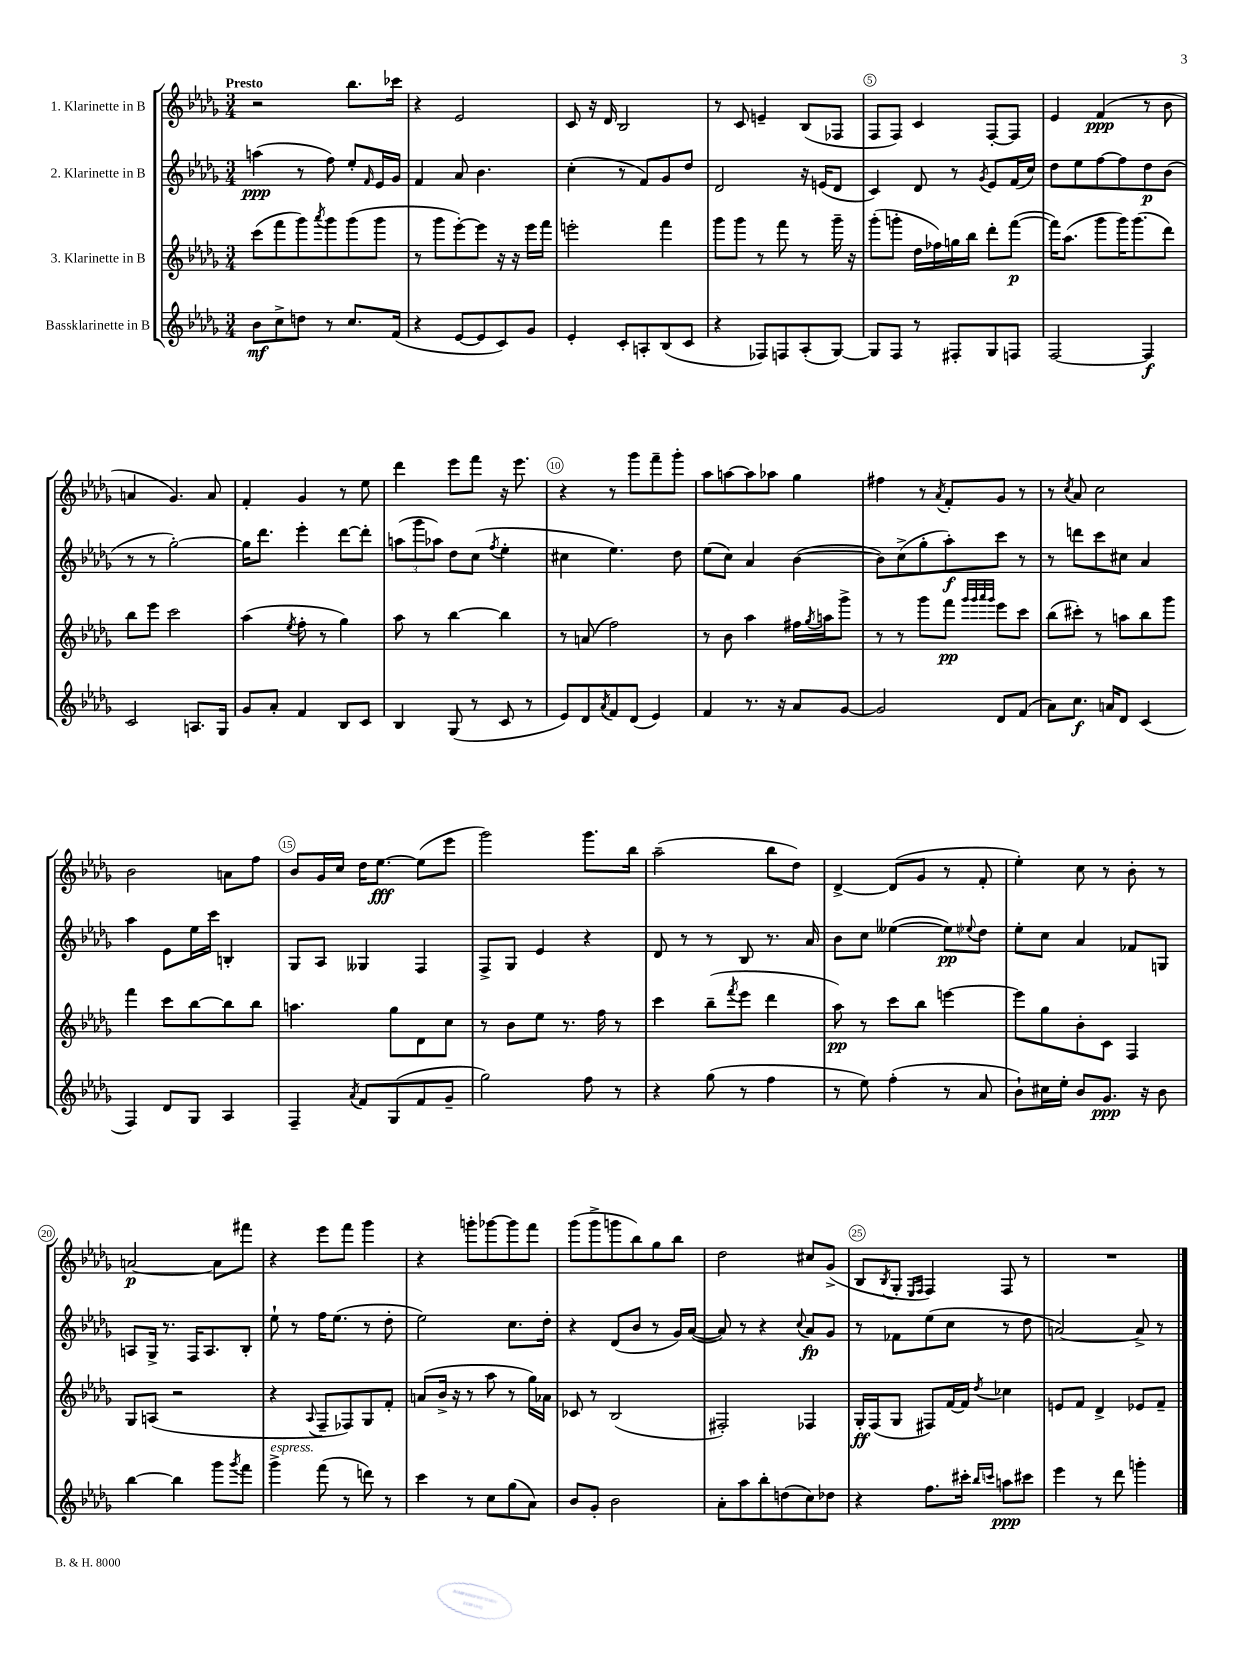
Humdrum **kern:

**kern	**dynam	**kern	**dynam	**kern	**dynam	**kern	**dynam
*part4	*part4	*part3	*part3	*part2	*part2	*part1	*part1
*staff4	*staff4	*staff3	*staff3	*staff2	*staff2	*staff1	*staff1
*I"Bassklarinette in B	*	*I"3. Klarinette in B	*	*I"2. Klarinette in B	*	*I"1. Klarinette in B	*
*clefG2	*	*clefG2	*	*clefG2	*	*clefG2	*
*k[b-e-a-d-g-]	*	*k[b-e-a-d-g-]	*	*k[b-e-a-d-g-]	*	*k[b-e-a-d-g-]	*
*M3/4	*	*M3/4	*	*M3/4	*	*M3/4	*
=1	=1	=1	=1	=1	=1	=1	=1
!	!	!	!	!	!	!LO:TX:a:B:t=Presto	!
8b-\L	mf	(8ccc\L	.	(4aan\	ppp	2r	.
8cc^\	.	8fff\	.	.	.	.	.
8ddn\J	.	8ggg-\)	.	8r	.	.	.
.	.	8qaaa-/	.	.	.	.	.
8r	.	8ggg-\	.	8ff\)	.	.	.
8.cc/L	.	(8ggg-\	.	8ee-'/L	.	8.bb-\L	.
.	.	.	.	16qqf/	.	.	.
.	.	8ggg-\J	.	16e-/L	.	.	.
(16f/Jk	.	.	.	16g-/JJ	.	16ccc-X\Jk	.
=2	=2	=2	=2	=2	=2	=2	=2
4r	.	8r	.	4f/	.	4r	.
.	.	8ggg-\L	.	.	.	.	.
[8e-/L	.	[8eee-'\)	.	8a-/	.	2e-/	.
8e-/]	.	8eee-\J]	.	4.b-\	.	.	.
8c/)	.	16r	.	.	.	.	.
.	.	16r	.	.	.	.	.
8g-/J	.	16eee-\LL	.	.	.	.	.
.	.	16fff\JJ	.	.	.	.	.
=3	=3	=3	=3	=3	=3	=3	=3
4e-'/	.	2eeen'\	.	(4cc'\	.	8c/	.
.	.	.	.	.	.	16r	.
.	.	.	.	.	.	16d-/	.
8c'/L	.	.	.	8r	.	2B-/	.
8An'/	.	.	.	8f/L)	.	.	.
(8B-/	.	4fff\	.	8g-/	.	.	.
8c/J	.	.	.	8dd-/J	.	.	.
=4	=4	=4	=4	=4	=4	=4	=4
4r	.	8ggg-\L	.	2d-/	.	8r	.
.	.	8ggg-\J	.	.	.	8c/	.
8F-X/L)	.	8r	.	.	.	4en~/	.
8Fn/	.	8fff\	.	.	.	.	.
(8A-'/	.	8r	.	16r	.	(8B-/L	.
.	.	.	.	(16en/KL	.	.	.
[8G-/J)	.	16ggg-~\	.	8d-/J	.	8F-X/J	.
.	.	16r	.	.	.	.	.
=5	=5	=5	=5	=5	=5	=5	=5
8G-/L]	.	(8ggg-'\L	.	4c/)	.	8F/L	.
8F/J	.	8gggn'\J	.	.	.	8F/J)	.
8r	.	16dd-\LL	.	8d-/	.	4c/	.
.	.	16ff-X\)	.	.	.	.	.
8F#X'/L	.	16ggn\	.	8r	.	.	.
.	.	16bb-\JJ	.	.	.	.	.
.	.	.	.	8qg-/	.	.	.
8G-/	.	8ddd-'\L	.	8e-/L	.	[8F'/L	.
8Fn/J	.	([8fff\J	p	(16f/L	.	8F/J]	.
.	.	.	.	16cc/JJ)	.	.	.
=6	=6	=6	=6	=6	=6	=6	=6
[2F/	.	16fff\KL])	.	8dd-\L	.	4e-/	.
.	.	(8.aa-\J	.	.	.	.	.
.	.	.	.	8ee-\	.	.	.
.	.	8ggg-\L	.	[8ff\	.	(4f/	ppp
.	.	16ggg-\K)	.	8ff\]	.	.	.
.	.	(8.ggg-\	.	.	.	.	.
4F/]	f	.	.	8dd-\	p	8r	.
.	.	8ddd-\J)	.	(8b-\J	.	8b-\	.
!!LO:LB:g=z
=7	=7	=7	=7	=7	=7	=7	=7
2c/	.	8bb-\L	.	8r	.	4an/	.
.	.	8eee-\J	.	8r	.	.	.
.	.	2ccc\	.	[2gg-'\)	.	4.g-/)	.
8.An/L	.	.	.	.	.	.	.
.	.	.	.	.	.	8a/	.
16G-/Jk	.	.	.	.	.	.	.
=8	=8	=8	=8	=8	=8	=8	=8
8g-/L	.	(4aa-\	.	16gg-\KL]	.	4f'/	.
.	.	.	.	8.ddd-\J	.	.	.
8a-'/J	.	.	.	.	.	.	.
.	.	8qee-/	.	.	.	.	.
4f/	.	8ff'\	.	4eee-'\	.	4g-/	.
.	.	8r	.	.	.	.	.
8B-/L	.	4gg-\)	.	[8ddd-\L	.	8r	.
8c/J	.	.	.	8ddd-'\J]	.	8ee-\	.
=9	=9	=9	=9	=9	=9	=9	=9
4B-/	.	8aa-\	.	(12aan\L	.	4ddd-\	.
.	.	.	.	12ggg-\	.	.	.
.	.	8r	.	.	.	.	.
.	.	.	.	12aa-X\J)	.	.	.
(8G-/	.	[4bb-\	.	8dd-\L	.	8eee-\L	.
8r	.	.	.	(8cc\J	.	8fff\J	.
.	.	.	.	8qff/	.	.	.
8c/	.	4bb-\]	.	4ee-'\	.	16r	.
.	.	.	.	.	.	8.eee-\	.
8r	.	.	.	.	.	.	.
=10	=10	=10	=10	=10	=10	=10	=10
8e-/L)	.	8r	.	4cc#X\	.	4r	.
8d-/	.	(8an/	.	.	.	.	.
8qa-/	.	.	.	.	.	.	.
8f/	.	2ff\)	.	4.ee-\)	.	8r	.
(8d-/J	.	.	.	.	.	8ggg-\L	.
4e-/)	.	.	.	.	.	8fff~\	.
.	.	.	.	8dd-\	.	8ggg-'\J	.
=11	=11	=11	=11	=11	=11	=11	=11
4f/	.	8r	.	(8ee-\L	.	8aa-\L	.
.	.	8b-\	.	8cc\J)	.	[8aan\	.
8.r	.	4aa-\	.	4a-/	.	8aa\]	.
.	.	.	.	.	.	8aa-X\J	.
16r	.	.	.	.	.	.	.
8a-/L	.	16ff#X\LL	.	([4b-\	.	4gg-\	.
.	.	8qgg-/	.	.	.	.	.
.	.	16aan\J	.	.	.	.	.
[8g-/J	.	8ggg-^\J	.	.	.	.	.
=12	=12	=12	=12	=12	=12	=12	=12
2g-/]	.	8r	.	8b-\L])	.	4ff#X\	.
.	.	8r	.	(8cc^\	.	.	.
.	.	8ggg-\L	.	8gg-'\	.	8r	.
.	.	.	.	.	.	8qa-/	.
.	.	8fff\J	pp	8aa-'\)	f	8f'/L	.
.	.	32qqggg-/LLL	.	.	.	.	.
.	.	32qqggg-/	.	.	.	.	.
.	.	32qqaaa-/	.	.	.	.	.
.	.	32qqggg-/JJJ	.	.	.	.	.
8d-/L	.	8eee-\L	.	8ccc\J	.	8g-/J	.
(8f/J	.	8ccc\J	.	8r	.	8r	.
=13	=13	=13	=13	=13	=13	=13	=13
8a-\L)	.	(8bb-\L	.	8r	.	8r	.
.	.	.	.	.	.	8qcc/	.
8.cc\J	f	8ccc#X'\J)	.	8dddn\L	.	8a-/	.
.	.	8r	.	8ccc\	.	2cc\	.
16an/KL	.	.	.	.	.	.	.
8d-/J	.	8aan\L	.	8cc#X\J	.	.	.
(4c/	.	8bb-\	.	4a-/	.	.	.
.	.	8ggg-\J	.	.	.	.	.
!!LO:LB:g=z
=14	=14	=14	=14	=14	=14	=14	=14
4F/)	.	4fff\	.	4aa-\	.	2b-\	.
8d-/L	.	8ccc\L	.	8e-\L	.	.	.
8G-/J	.	[8bb-\	.	16ee-\L	.	.	.
.	.	.	.	16ccc\JJ	.	.	.
4A-/	.	8bb-\]	.	4Bn'/	.	8an\L	.
.	.	8bb-\J	.	.	.	8ff\J	.
=15	=15	=15	=15	=15	=15	=15	=15
4F~/	.	4.aan\	.	8G-/L	.	8b-/L	.
.	.	.	.	8A-/J	.	16g-/L	.
.	.	.	.	.	.	16cc/JJ	.
8qa-/	.	.	.	.	.	.	.
8f/L	.	.	.	4G--X/	.	16dd-\KL	.
.	.	.	.	.	.	[8.ee-\J	fff
(8G-/	.	8gg-\L	.	.	.	.	.
8f/	.	8d-\	.	4F/	.	(8ee-\L]	.
8g-~/J	.	8cc\J	.	.	.	8eee-\J	.
=16	=16	=16	=16	=16	=16	=16	=16
2gg-\)	.	8r	.	8F^/L	.	2ggg-\)	.
.	.	8b-\L	.	8G-/J	.	.	.
.	.	8ee-\J	.	4e-/	.	.	.
.	.	8.r	.	.	.	.	.
8ff\	.	.	.	4r	.	8.ggg-\L	.
.	.	16ff\	.	.	.	.	.
8r	.	8r	.	.	.	.	.
.	.	.	.	.	.	16bb-\Jk	.
=17	=17	=17	=17	=17	=17	=17	=17
4r	.	4ccc\	.	8d-/	.	(2aa-~\	.
.	.	.	.	8r	.	.	.
(8gg-\	.	(8bb-~\L	.	8r	.	.	.
.	.	8qfff/	.	.	.	.	.
8r	.	8eee-\J	.	8B-/	.	.	.
4ff\	.	4ddd-\	.	8.r	.	8bb-\L	.
.	.	.	.	.	.	8dd-\J)	.
.	.	.	.	16a-/	.	.	.
=18	=18	=18	=18	=18	=18	=18	=18
8r	.	8aa-\)	pp	8b-\L	.	[4d-^/	.
8ee-\)	.	8r	.	8cc\J	.	.	.
(4ff'\	.	8ccc\L	.	([4ee--X\	.	(8d-/L]	.
.	.	8bb-\J	.	.	.	8g-/J	.
8r	.	[4eeen\	.	8ee--\L])	pp	8r	.
.	.	.	.	8qqee-X/	.	.	.
8a-/	.	.	.	8dd-\J	.	8f'/	.
=19	=19	=19	=19	=19	=19	=19	=19
8b-`\L)	.	8eee\L]	.	8ee-'\L	.	4ee-'\)	.
16cc#X\L	.	8gg-\	.	8cc\J	.	.	.
16ee-'\JJ	.	.	.	.	.	.	.
8b-/L	.	8b-'\	.	4a-/	.	8cc\	.
8.g-/J	ppp	8c\J	.	.	.	8r	.
.	.	4F/	.	8f-X/L	.	8b-'\	.
16r	.	.	.	.	.	.	.
8b-\	.	.	.	8Gn/J	.	8r	.
!!LO:LB:g=z
=20	=20	=20	=20	=20	=20	=20	=20
[4bb-\	.	8G-/L	.	8An/L	.	[2an/	p
.	.	(8An/J	.	16G-^/Jk	.	.	.
.	.	.	.	8.r	.	.	.
4bb-\]	.	2r	.	.	.	.	.
.	.	.	.	16F/KL	.	.	.
.	.	.	.	8.A/	.	.	.
8ggg-\L	.	.	.	.	.	8a\L]	.
8qggg-/	.	.	.	.	.	.	.
8fff\J	.	.	.	8B-'/J	.	8fff#X\J	.
=21	=21	=21	=21	=21	=21	=21	=21
!LO:TX:a:i:t=espress.	!	!	!	!	!	!	!
4ggg-^\	.	4r	.	8ee-`\	.	4r	.
.	.	.	.	8r	.	.	.
.	.	8qqA-/	.	.	.	.	.
(8fff\	.	8F~/L	.	16ff\KL	.	8eee-\L	.
.	.	.	.	(8.ee-\J	.	.	.
8r	.	8F-X/)	.	.	.	8fff\J	.
8dddn\)	.	8G-/	.	8r	.	4ggg-\	.
8r	.	8f'/J	.	8dd-'\	.	.	.
=22	=22	=22	=22	=22	=22	=22	=22
4ccc\	.	(8an/L	.	2ee-\)	.	4r	.
.	.	16b-^/Jk	.	.	.	.	.
.	.	16r	.	.	.	.	.
8r	.	8r	.	.	.	8gggn'\L	.
8cc\L	.	8aa-\	.	.	.	[8ggg-X\	.
(8gg-\	.	8r	.	8.cc\L	.	8ggg-\]	.
8a-\J)	.	16gg-\LL)	.	.	.	8fff\J	.
.	.	16a-X\JJ	.	16dd-'\Jk	.	.	.
=23	=23	=23	=23	=23	=23	=23	=23
8b-/L	.	8c-X/	.	4r	.	(8ggg-\L	.
8g-'/J	.	8r	.	.	.	8ggg-^\	.
2b-\	.	(2B-/	.	(8d-/L	.	8gggn\	.
.	.	.	.	8b-/J	.	8bb-\)	.
.	.	.	.	8r	.	8gg-\	.
.	.	.	.	16g-/LL)	.	8bb-\J	.
.	.	.	.	([16a-/JJ	.	.	.
=24	=24	=24	=24	=24	=24	=24	=24
8a-'\L	.	2F#X'/)	.	8a-/])	.	2dd-\	.
8aa-\	.	.	.	8r	.	.	.
8bb-'\	.	.	.	4r	.	.	.
(8ddn\	.	.	.	.	.	.	.
.	.	.	.	8qqcc/	.	.	.
8cc\)	.	4F-X/	.	8a-/L	fp	8cc#X/L	.
8dd-X\J	.	.	.	8g-/J	.	(8g-^/J	.
=25	=25	=25	=25	=25	=25	=25	=25
4r	.	16G-'/LL	ff	8r	.	8B-/L	.
.	.	(16F/J	.	.	.	.	.
.	.	.	.	.	.	8qB-/	.
.	.	8G-/J	.	8f-X\L	.	8G-'/J	.
.	.	.	.	.	.	16qqE-/LL	.
.	.	.	.	.	.	16qqF/JJ	.
8.ff\L	.	8F#X/L)	.	(8ee-\	.	4F/)	.
.	.	[16f/L	.	8cc\J	.	.	.
16ccc#X'\Jk	.	16f/JJ]	.	.	.	.	.
16qqbb-/LL	.	.	.	.	.	.	.
16qqcccn/JJ	.	8qdd-/	.	.	.	.	.
8aan\L	ppp	4cc-X\	.	8r	.	8F/	.
8ccc#X\J	.	.	.	8dd-\	.	8r	.
=26	=26	=26	=26	=26	=26	=26	=26
4eee-\	.	8en/L	.	[2an/)	.	2.r	.
.	.	8f/J	.	.	.	.	.
8r	.	4d-^/	.	.	.	.	.
8ddd-\	.	.	.	.	.	.	.
4gggn'\	.	8e-X/L	.	8a^/]	.	.	.
.	.	8f~/J	.	8r	.	.	.
==	==	==	==	==	==	==	==
*-	*-	*-	*-	*-	*-	*-	*-
